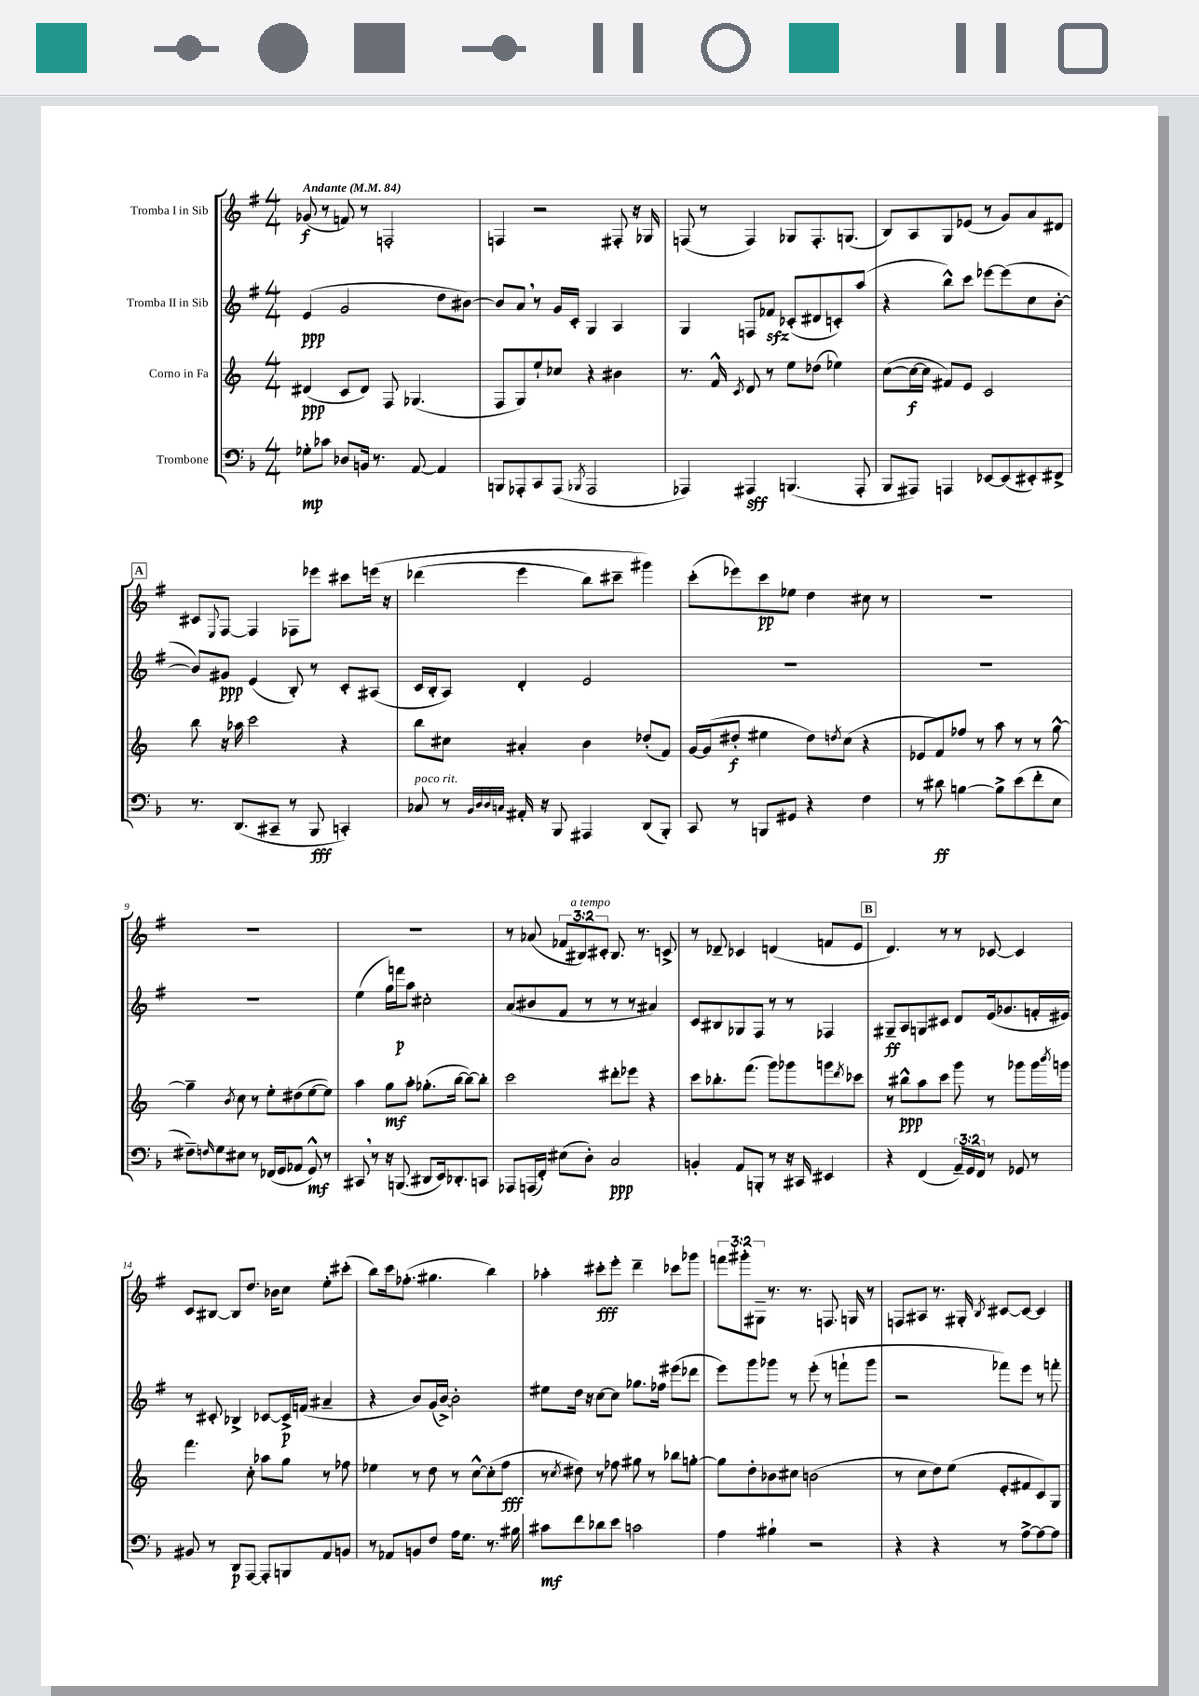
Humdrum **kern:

**kern	**kern	**kern	**kern
*staff4	*staff3	*staff2	*staff1
*clefF4	*clefG2	*clefG2	*clefG2
*k[b-]	*k[]	*k[f#]	*k[f#]
*M4/4	*M4/4	*M4/4	*M4/4
*MM84	*MM84	*MM84	*MM84
8G-'	(4d#	(4e	(8g-
8c-	.	.	8r
8D-	8c	2g	8f)
16BB	8d#)	.	8r
8.r	.	.	.
.	8F	.	2F'
[8AA	(4.G-	.	.
4AA]	.	8dd	.
.	.	[8b#)	.
=	=	=	=
8BBB	8F	8b#]	4F
8AAA-'	8G)	8a	.
8CC	8ee`	8r	2r
(8AAA-	8cc-	16g	.
.	.	16c'	.
8qBBB-	.	.	.
2AAA-	4r	4G	.
.	4b#	4A	8F#'
.	.	.	16r
.	.	.	16G-
=	=	=	=
4AAA-)	8.r	4G	(8F
.	.	.	8r
.	16f^^	.	.
.	8qc	.	.
4AAA#	8d	8F	4F)
.	8r	8f-	.
(4.BBB	8ee	(8c-'	8G-
.	(8dd-	8d#	8.F'
.	4ee-)	8c')	.
.	.	.	(8.G
8AAA#'	.	(8aa	.
=	=	=	=
8BBB-	([8cc	4r	8B)
8AAA#)	16cc_	.	8A
.	16cc]	.	.
4AAA	8f#)	8bb^^)	8G
.	8e	8ccc	(8e-
[8EE-	2c	[8eee-	8r
(8EE-]	.	(8eee-]	8g)
8EE#')	.	8cc	8a
8FF#^	.	[8b'	8d#
=	=	=	=
8.r	8bb	8b])	8c#
.	.	.	8qqE
.	16r	8g#	[8F#
(8.DD	16aa-	.	.
.	2ccc	(4e	4F#]
8CC#~	.	.	.
8r	.	8B')	8F-
8BBB-	.	8r	8eee-
4CC')	4r	8c'	8ccc#
.	.	(8A#	&(16eee
.	.	.	16r
=	=	=	=
8C-	8bb	16c	(4ddd-
.	.	16B'	.
8r	8cc#	8A)	.
32qqBB-	.	.	.
32qqD	.	.	.
32qqD	.	.	.
32qqC	.	.	.
16AA#'	4a#'	4d'	4eee
16r	.	.	.
8BBB-	.	.	.
4AAA#	4b	2e	8bb)
.	.	.	8ccc#~
(8DD	(8dd-'	.	4ggg#&)
8BBB-')	8f)	.	.
=	=	=	=
8CC	[16g	1r	(8ccc'
.	(16g]	.	.
8r	8dd#'	.	8eee-)
8BBB	4ee#	.	8ccc
8GG#	.	.	8ee-
4r	8dd#)	.	4dd
.	8qdd	.	.
.	(8cc	.	.
4F	4r	.	8cc#
.	.	.	8r
=	=	=	=
8r	8e-	1r	1r
8d#	8f)	.	.
[4B	8ff-	.	.
.	8r	.	.
8B^]	8aa	.	.
(8e	8r	.	.
8f'	8r	.	.
8E	[8gg^^	.	.
=	=	=	=
8F#~)	4gg~]	1r	1r
16qqF	.	.	.
8G	.	.	.
.	8qb	.	.
8E#	8cc	.	.
8r	8r	.	.
(16FF-	8ee'	.	.
16GG	.	.	.
8AA-	(8dd#	.	.
8GG^^)	[8ee	.	.
8r	8ee])	.	.
=	=	=	=
8CC#	4aa	(4ee	1r
8r	.	.	.
16r	8gg	16gg)	.
(8.BBB	.	16fff	.
.	8aa'	8aa	.
8DD#	(8.gg-'	2cc#'	.
16EE)	.	.	.
8.DD-'	[16bb	.	.
.	8bb_)	.	.
8CC	8bb']	.	.
=	=	=	=
8AAA-	2ccc	(8a	8r
(16AAA	.	8b#	(8a-
16FF')	.	.	.
(8E#	.	8f#	12f-
.	.	.	12B#)
8D')	.	8r	.
.	.	.	12c#'
2C	8ddd#'	8r	8.B#
.	8eee-	8r	.
.	.	.	8.r
.	4r	4a#)	.
.	.	.	8c^
=	=	=	=
4BB'	8ccc	8c	8r
.	8.bb-'	8B#	8d-~
8AA	.	8G-	4c-
.	(8.fff	.	.
8BBB'	.	8F#	.
8r	8ggg)	8r	(4d
16r	8ggg-	8r	.
16CC#	.	.	.
4EE#	8ggg	4F-	8f
.	8qddd	.	.
.	8ccc-	.	8e
=	=	=	=
4r	8r	8G#~	4.d)
.	8bb#^^	8A	.
(4FF	8aa	8G	.
.	8ccc	8c#	8r
24AA~)	8ggg	8d	8r
24GG	.	.	.
24FF	.	.	.
8r	8r	(16e	[8c-
.	.	8.g-	.
8GG-	8ggg-	.	4c-]
8r	16ggg-	16f'	.
.	8qbbb	.	.
.	16ggg	16e#)	.
=	=	=	=
8BB#	4.fff	8r	8c
8r	.	8c#'	[8B#
8DD	.	4B-^	8B#]
[8AAA	8cc'	.	8.dd
8AAA']	8aa-	[8c-	.
.	.	.	16b-
8BBB	8gg	16c-^]	8cc
.	.	(16f	.
8AA	8r	4a#~	8ee'
8BB	8ff-	.	(8ccc#'
=	=	=	=
8r	4ee-	4r	8bb)
8AA-	.	.	16ccc
.	.	.	(8.ff-'
8BB	8r	8b)	.
8F	8dd	(16g	4.gg#
.	.	[16b^)	.
16A	8r	2b']	.
8.G	.	.	.
.	[8cc^^	.	.
8.r	(8cc']	.	4bb)
.	8ff	.	.
16B#	.	.	.
=	=	=	=
8c#	8r	8ee#	4aa-'
.	8qcc	.	.
8f	8dd#)	16dd	.
.	.	16r	.
8d-	8r	[8cc	8ccc#'
8e	8ff-	8cc]	8eee'
2c	8gg#	8.gg-	4ddd~
.	8r	.	.
.	.	16ff-	.
.	8bb-	(8eee#	8ccc-
.	[8gg'	8ddd-	8ggg-
=	=	=	=
4A	8gg]	8eee)	12fff
.	.	.	12ggg#'
.	8dd'	8ggg	.
.	.	.	12G#~
4B#`	8b-	8ggg-	8.r
.	8cc#	8r	.
.	.	.	8.r
2r	(2b	(8eee'	.
.	.	8r	8.F
.	.	8fff`	.
.	.	.	16G
.	.	8ggg-	8r
=	=	=	=
4r	8r	2r	8F
.	8cc	.	8A#
4r	8dd)	.	8.r
.	(8ee	.	.
.	.	.	16G#'
.	.	.	8qB
8r	8e'	8fff-)	[8c#
[8A^	8f#	8eee	8c#_
8A_	8c)	8r	4c#]
8A]	8G	8fff'	.
==	==	==	==
*-	*-	*-	*-
